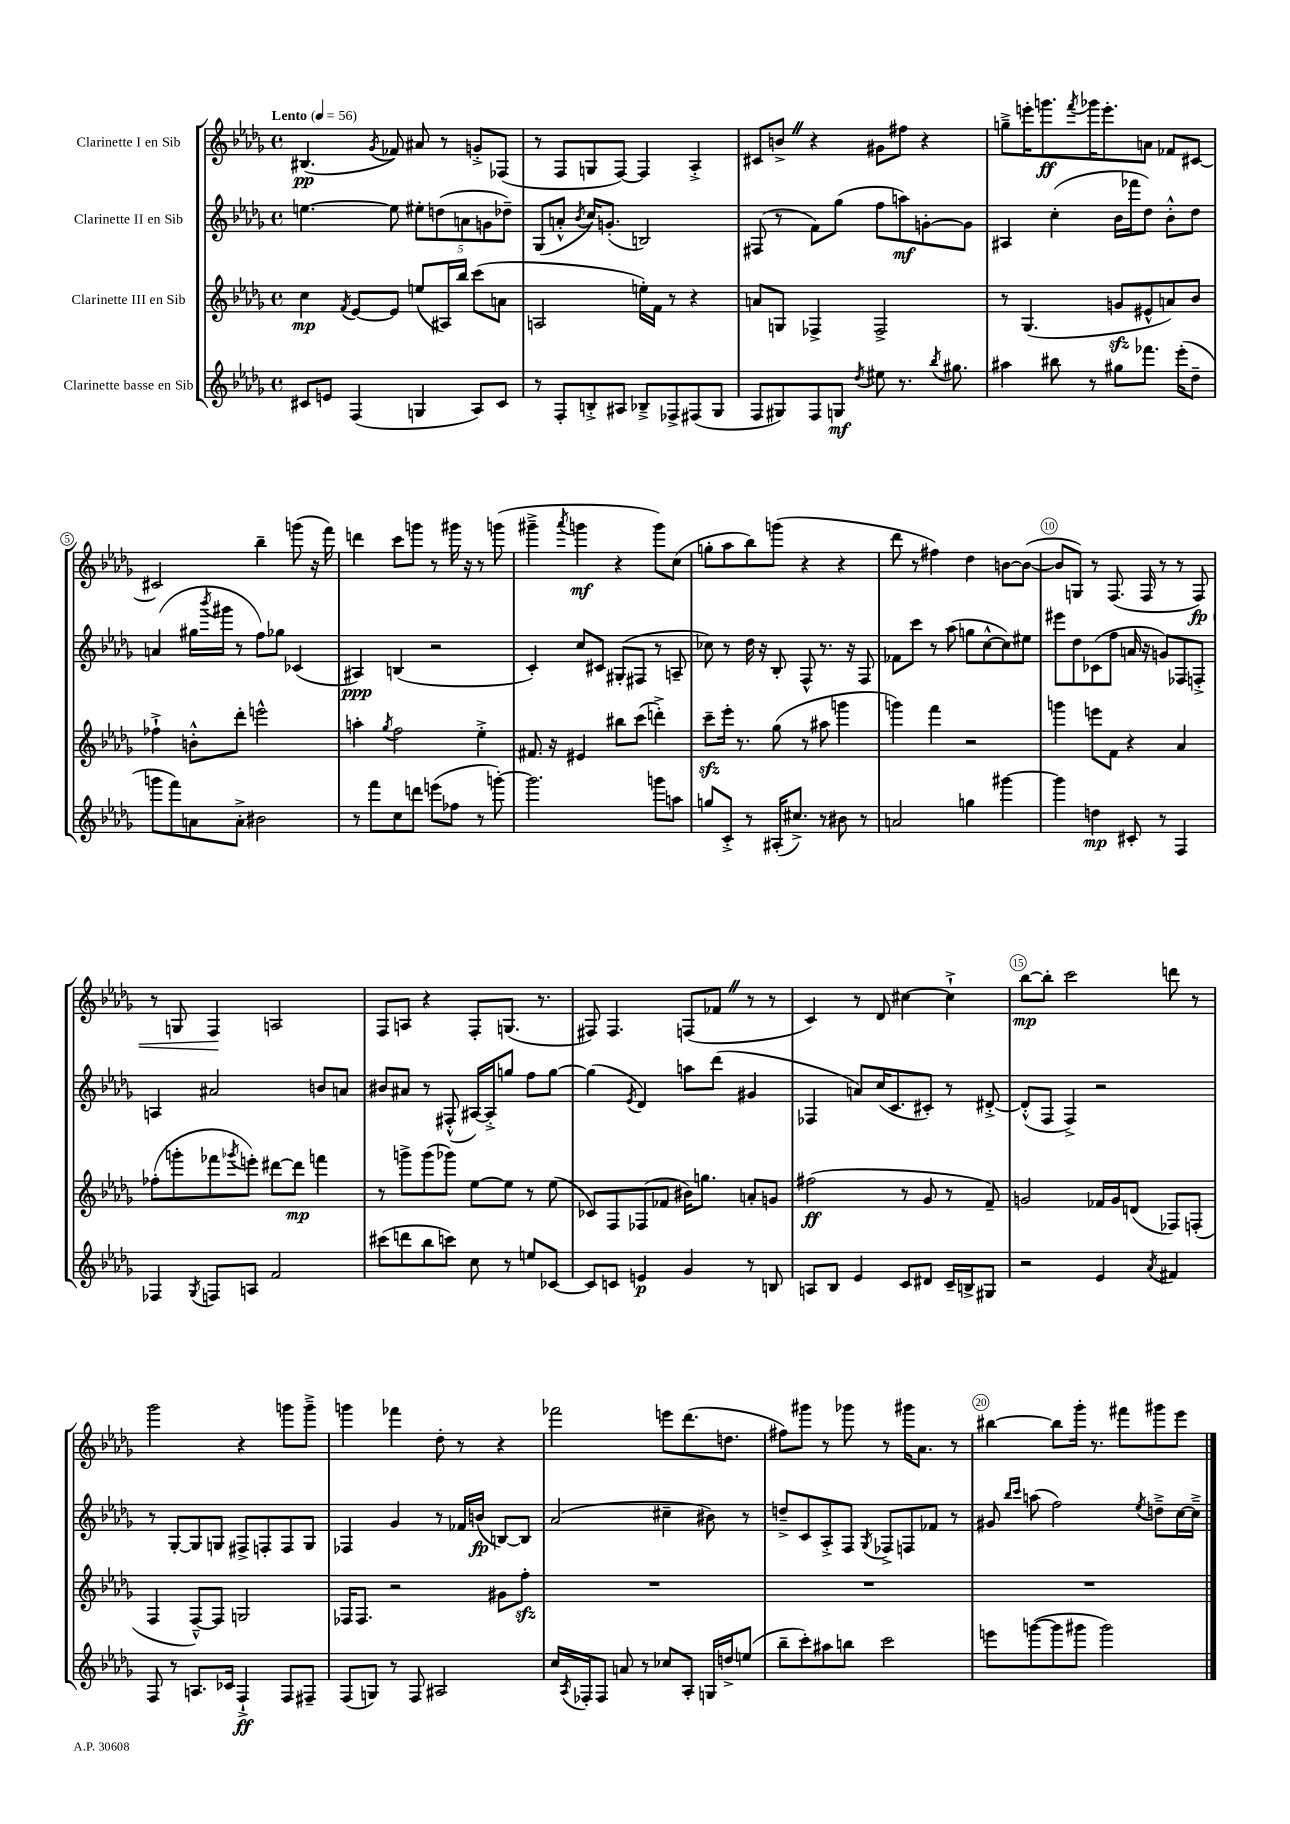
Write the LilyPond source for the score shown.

<<
\new StaffGroup <<
\new Staff = "s0" \with { instrumentName = "Clarinette I en Sib" } {
    \clef treble \key des \major \defaultTimeSignature \time 4/4 \tempo "Lento" 4 = 56
    bis4.\pp( \acciaccatura { ges'8 } fes'8) ais'8 r8 g'8-.-> fes8( |
    r8 f8 g8 f8~) f4 aes4-.-> |
    cis'8 b'8-> \once \override BreathingSign.text = \markup { \musicglyph "scripts.caesura.straight" } \breathe r4 gis'8 fis''8 r4 |
    g''8---> e'''16-. g'''8.\ff \acciaccatura { f'''8 } ges'''16 e'''8.-. a'8 fes'8 cis'8~ |
    cis'2 bes''4-- g'''8( r16 f'''16) |
    d'''4 c'''8 g'''8 r8 gis'''16 r16 r8 g'''8( |
    gis'''4---> \acciaccatura { aes'''8 } g'''4\mf r4 g'''8) c''8( |
    g''8-. aes''8 bes''8) g'''8( r4 r4 |
    des'''8 r8 fis''4) des''4 b'8~ b'8~( |
    b'8 g8) r8 f8.( f16 r8 r8 f8\fp\<) |
    r8 g8 f4\! a2 |
    f8 a8 r4 f8-. g8.( r8. |
    fis8) fis4. f8( fes'8 \once \override BreathingSign.text = \markup { \musicglyph "scripts.caesura.straight" } \breathe r8 r8 |
    c'4) r8 des'8 cis''4~ cis''4-!-> |
    bes''8~\mp bes''8-. c'''2 d'''8 r8 |
    ges'''2 r4 g'''8 g'''8---> |
    g'''4 fes'''4 des''8-. r8 r4 |
    fes'''2 e'''8 des'''8.( d''8. |
    fis''8) gis'''8 r8 ges'''8 r8 gis'''16 aes'8. r8 |
    bis''4~ bis''8 ges'''16-. r8. fis'''8 gis'''8 ees'''8 \bar "|." |
}
\new Staff = "s1" \with { instrumentName = "Clarinette II en Sib" } {
    \clef treble \key des \major \defaultTimeSignature \time 4/4
    e''4.~ e''8 \tuplet 5/4 { eis''8-. d''8( a'8 g'8 des''8--) } |
    ges8( a'8-.-^ \acciaccatura { bes'8 } c''16) g'8.-.( b2) |
    fis8( r8 f'8) ges''8( f''8 a''8\mf) g'8~-. g'8 |
    ais4 c''4-.( bes'16 fes'''16 des''8) bes'8-.-^ des''8 |
    a'4( gis''16 \acciaccatura { bes'''8 } gis'''16 r8 f''8) ges''8 ces'4( |
    ais4\ppp) b4( r2 |
    c'4-.) c''8 cis'8 gis8-.( fis8 r8 a8-- |
    ces''8) r8 des''16 r16 bes8-. f8-^ r8. r16 f8 |
    fes'8 c'''8 r8 aes''8( g''8 c''8~-^ c''8) eis''8 |
    eis'''8 des''8 ces'8( f''8 a'16 r16 g'8) fes8 f8-.-> |
    a4 ais'2 b'8 a'8 |
    bis'8 ais'8 r8 fis8-.-^( ais16~) ais16-.-> g''8 f''8 g''8~ |
    g''4( \acciaccatura { ees'8 } des'4) a''8 des'''8( gis'4 |
    fes4 a'8) c''16( c'8. cis'8-.) r8 dis'8~-.-> |
    dis'8-.-^( f8 f4->) r2 |
    r8 ges8~-. ges8 g8 fis8-> f8-. f8 g8 |
    fes4 ges'4 r8 fes'16 b'16\fp( b8~) b8 |
    aes'2( cis''4-- bis'8) r8 |
    d''8---> c'8 aes8-.-> f8 \acciaccatura { ges8 } fes8-> f8 fes'8 r8 |
    gis'8 \grace { bes''16 c'''16 } a''8( f''2) \acciaccatura { ees''8 } d''8---> c''16~ c''16---> \bar "|." |
}
\new Staff = "s2" \with { instrumentName = "Clarinette III en Sib" } {
    \clef treble \key des \major \defaultTimeSignature \time 4/4
    c''4\mp \acciaccatura { f'8 } ees'8~ ees'8 e''8( ais16) bes''16 c'''8( a'8 |
    a2 e''16-.) f'16 r8 r4 |
    a'8 g8 fes4-> fes2-> |
    r8 ges4.( g'8\sfz eis'8-^ a'8) bes'8 |
    fes''4-!-> b'8-.-^ des'''8-. e'''2-^ |
    a''4-. \acciaccatura { ges''8 } f''2 ees''4-.-> |
    fis'8. r16 eis'4 bis''8 c'''8( d'''4-.->) |
    c'''8--\sfz ees'''16-. r8. ges''8( r8 ais''8 g'''4 |
    g'''4) f'''4 r2 |
    g'''4 e'''8 f'8 r4 aes'4 |
    fes''8-.( g'''8-. fes'''8 \acciaccatura { ges'''8 } e'''8-.) dis'''8~ dis'''8\mp f'''4 |
    r8 g'''8-> g'''8( ges'''8) ees''8~ ees''8 r8 ees''8( |
    ces'8) f8 fes8( fes'8 bis'16) g''8. a'8-. g'8 |
    fis''2\ff( r8 ges'8 r8 f'8--) |
    g'2 fes'16 g'16 d'8( fes8) f8-.( |
    f4 f8~---^) f8 g2 |
    fes16 fes8. r2 gis'8 f''8-.\sfz |
    R1 |
    R1 |
    R1 \bar "|." |
}
\new Staff = "s3" \with { instrumentName = "Clarinette basse en Sib" } {
    \clef treble \key des \major \defaultTimeSignature \time 4/4
    cis'8 e'8 f4( g4 aes8) cis'8 |
    r8 f8-. b8-.-> ais8 bes8---> fes8-> fis8( ges8 |
    f8 gis8) f8 g8\mf \acciaccatura { des''8 } eis''8 r8. \acciaccatura { bes''8 } gis''8. |
    ais''4 bis''8 r8 gis''8 fes'''8. ees'''16-.( des''8-- |
    g'''8 f'''8) a'8 a'8-.-> bis'2 |
    r8 f'''8 c''8 d'''8 e'''8( fes''8 r8 g'''8~-.) |
    g'''2. g'''8 a''8 |
    g''8 c'8-.-> r8 ais16-.( cis''8.->) r8 bis'8 r8 |
    a'2 g''4 gis'''4~ |
    gis'''4 d''4\mp cis'8-. r8 f4 |
    fes4 \acciaccatura { ges8 } f8 a8 f'2 |
    cis'''8( d'''8 bes''8 c'''8) c''8 r8 e''8 ces'8~ |
    ces'8 c'8 e'4\p ges'4 r8 b8 |
    a8 bes8 ees'4 c'8 dis'8 c'16-- b16-> gis8 |
    r2 ees'4 \acciaccatura { aes'8 } fis'4 |
    f8 r8 a8. ces'16 f4-!->\ff f8 fis8-- |
    f8( g8) r8 f8 ais2 |
    c''16 \acciaccatura { aes8 } fes16-. fes8 a'8 r8 ces''8 aes8-. g16 d''16-> e''8( |
    bes''8-- c'''8-.) ais''8 b''8 c'''2 |
    e'''8 g'''8~( g'''8 gis'''8 gis'''2) \bar "|." |
}
>>
>>
\layout { \context { \Score \override BarNumber.break-visibility = ##(#f #t #t) barNumberVisibility = #(every-nth-bar-number-visible 5) \override BarNumber.stencil = #(make-stencil-circler 0.1 0.3 ly:text-interface::print) } }
